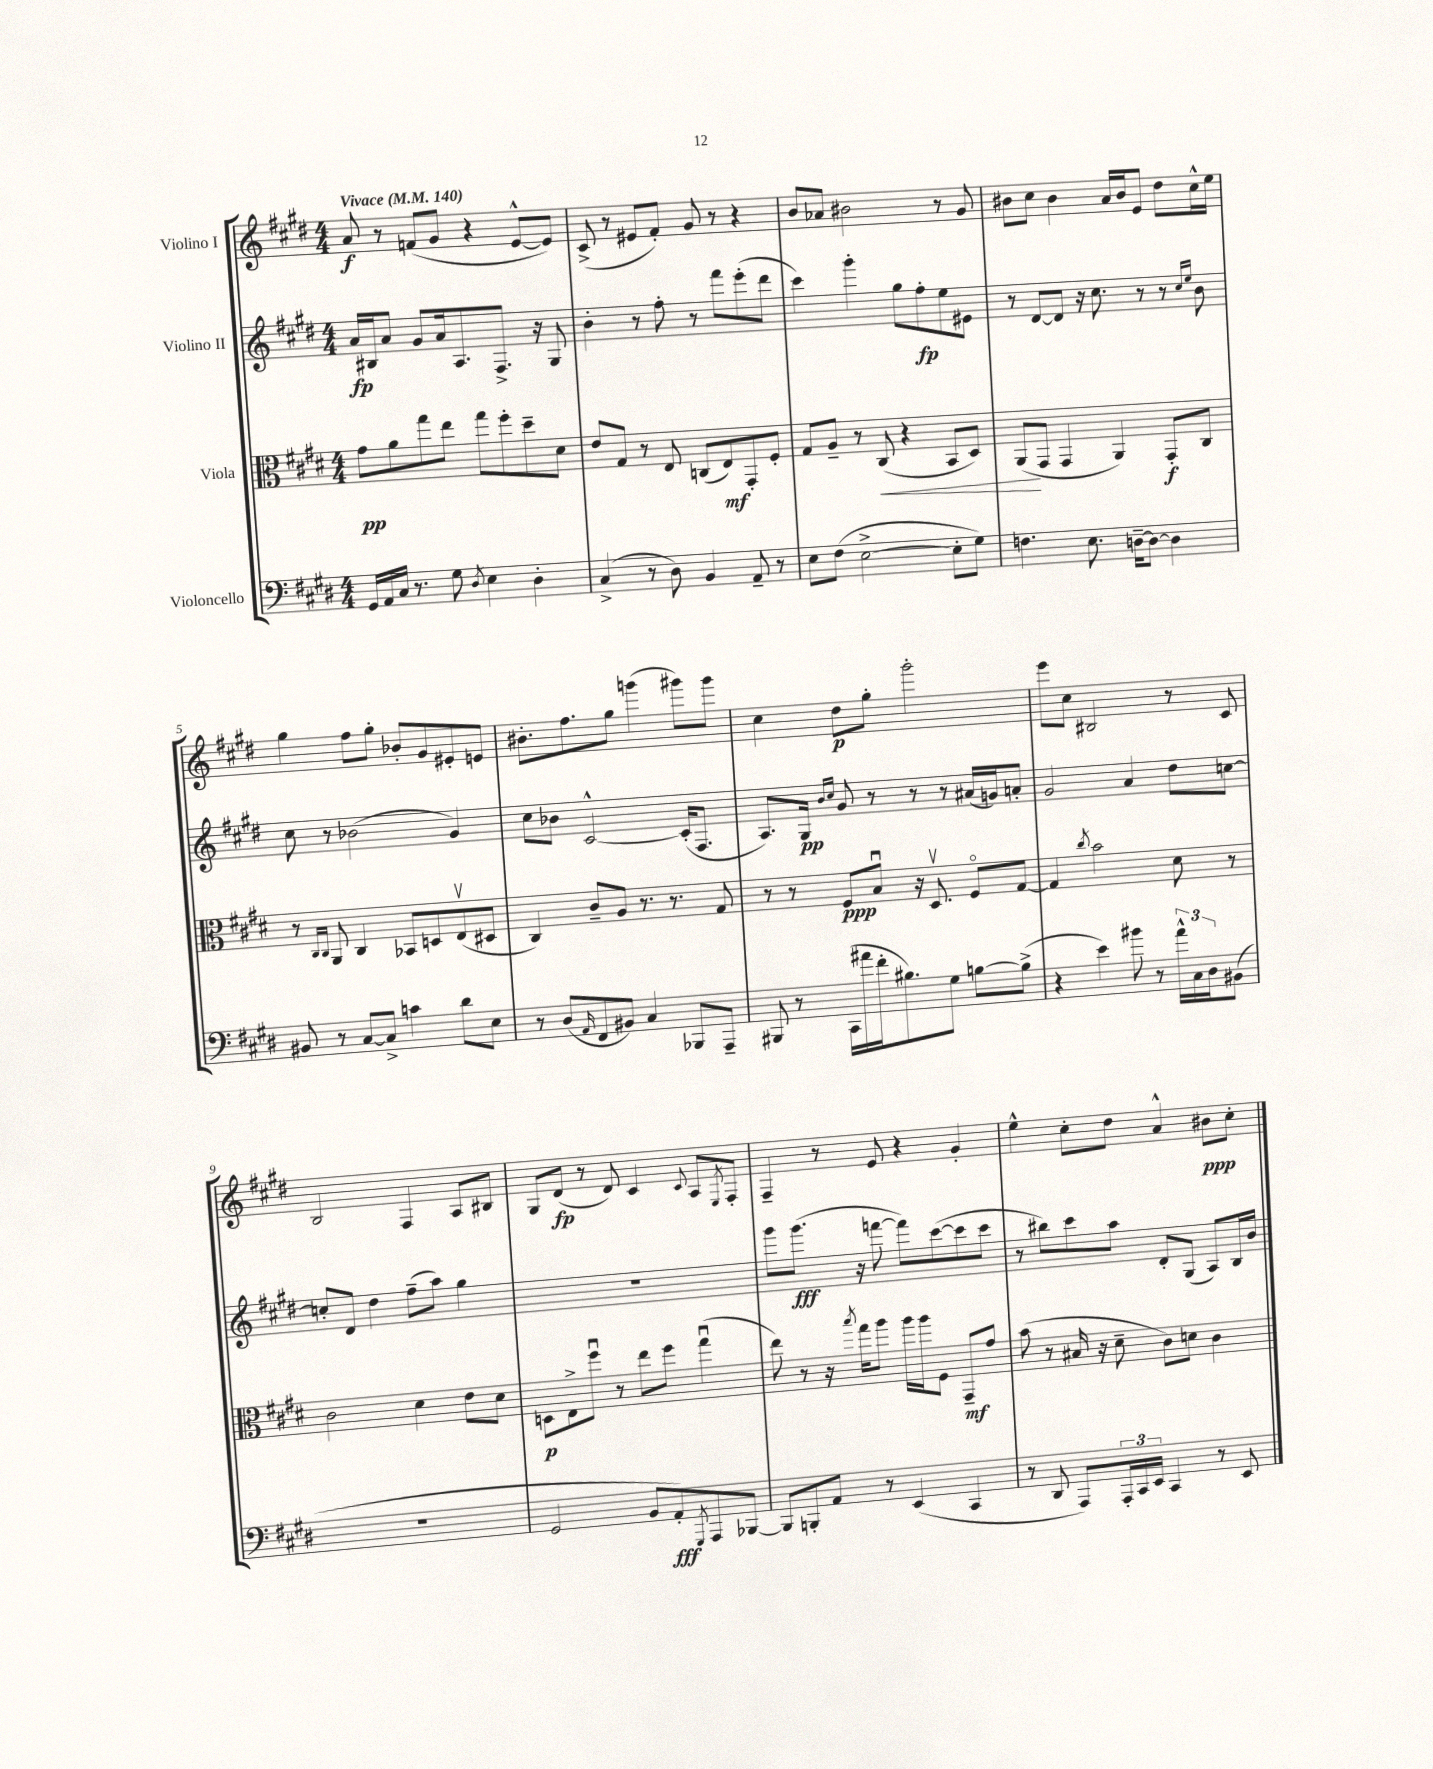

**kern	**dynam	**kern	**dynam	**kern	**dynam	**kern	**dynam
*part4	*part4	*part3	*part3	*part2	*part2	*part1	*part1
*staff4	*staff4	*staff3	*staff3	*staff2	*staff2	*staff1	*staff1
*I"Violoncello	*	*I"Viola	*	*I"Violino II	*	*I"Violino I	*
*clefF4	*	*clefC3	*	*clefG2	*	*clefG2	*
*k[f#c#g#d#]	*	*k[f#c#g#d#]	*	*k[f#c#g#d#]	*	*k[f#c#g#d#]	*
*M4/4	*	*M4/4	*	*M4/4	*	*M4/4	*
*MM140	*	*MM140	*	*MM140	*	*MM140	*
=1	=1	=1	=1	=1	=1	=1	=1
!	!	!	!	!	!	!LO:TX:a:B:t=Vivace	!
16GG#/LL	.	8g#\L	pp	16a/LL	fp	8a/	f
16AA/	.	.	.	16B#X/J	.	.	.
16C#/JJ	.	8a\	.	8a/J	.	8r	.
8.r	.	.	.	.	.	.	.
.	.	8gg#\	.	8g#/L	.	(8fn/L	.
8G#\	.	8ee\J	.	16a/k	.	8g#/J	.
.	.	.	.	8.A/	.	.	.
8qD#/	.	.	.	.	.	.	.
4E\	.	8gg#\L	.	.	.	4r	.
.	.	8ff#'\	.	8.F#^/J	.	.	.
4D#'\	.	8dd#~\	.	.	.	[8e^^/L	.
.	.	.	.	16r	.	.	.
.	.	8d#\J	.	8G#/	.	8e/J])	.
=2	=2	=2	=2	=2	=2	=2	=2
(4C#^/	.	8e/L	.	4b'\	.	(8c#^/	.
.	.	8G#/J	.	.	.	8r	.
8r	.	8r	.	8r	.	8e#X/L	.
8D#\)	.	8E/	.	8ff#'\	.	8f#'/J)	.
4BB/	.	(8Cn/L	.	8r	.	8g#/	.
.	.	8E/)	mf	8fff#\L	.	8r	.
8AA~/	.	8GG#'/	.	(8eee'\	.	4r	.
8r	.	8F#'/J	.	8ddd#\J	.	.	.
=3	=3	=3	=3	=3	=3	=3	=3
8E\L	.	8G#/L	.	4ccc#\)	.	8b/L	.
(8F#\J	.	8A~/J	.	.	.	8a-X/J	.
[2E^\	.	8r	.	4ggg#'\	.	2b#X\	.
!	!	!	!LO:HP:b	!	!	!	!
.	.	(8C#/	<	.	.	.	.
.	.	4r	.	8gg#\L	.	.	.
.	.	.	.	8ff#'\	fp	.	.
8E'\L]	.	8BB/L	.	8ee\	.	8r	.
8G#\J)	.	8D#/J)	.	8e#X\J	.	8g#/	.
=4	=4	=4	=4	=4	=4	=4	=4
4.Fn\	.	(8AA/L	.	8r	.	8b#X\L	.
.	.	8GG#/J	[	[8d#/L	.	8cc#\J	.
.	.	4GG#/	.	8d#/J]	.	4b#\	.
8.E\	.	.	.	16r	.	.	.
.	.	.	.	8.cc#\	.	.	.
.	.	4AA/)	.	.	.	16a/LL	.
[16Dn~\KL	.	.	.	.	.	16b#/J	.
8D\J_	.	.	.	8r	.	8e/J	.
4D\]	.	8GG#'/L	f	8r	.	8dd#\L	.
.	.	.	.	16qqcc#/LL	.	.	.
.	.	.	.	16qqee/JJ	.	.	.
.	.	8C#/J	.	8b\	.	16cc#^^\L	.
.	.	.	.	.	.	16ee\JJ	.
!!LO:LB:g=z
=5	=5	=5	=5	=5	=5	=5	=5
8BB#X/	.	8r	.	8cc#\	.	4gg#\	.
.	.	16qqC#/LL	.	.	.	.	.
.	.	16qqC#/JJ	.	.	.	.	.
8r	.	8AA/	.	8r	.	.	.
[8C#/L	.	4C#/	.	(2b-X\	.	8ff#\L	.
8C#^/J]	.	.	.	.	.	8gg#'\J	.
4cn\	.	8BB-X/L	.	.	.	8b-X'/L	.
.	.	8Dn/	.	.	.	8g#/	.
8d#\L	.	(8Ev/	.	4g#/)	.	8e#X'/	.
8E\J	.	8D#X/J	.	.	.	8en/J	.
=6	=6	=6	=6	=6	=6	=6	=6
8r	.	4C#/)	.	8cc#\L	.	8.b#X'\L	.
(8D#/L	.	.	.	8b-X\J	.	.	.
.	.	.	.	.	.	8.ff#\	.
16qqAA/	.	.	.	.	.	.	.
8FF#/	.	8c#~/L	.	[2c#^^/	.	.	.
8BB#X/J)	.	8A/J	.	.	.	8gg#\J	.
4C#/	.	8.r	.	.	.	(4gggn\	.
.	.	8.r	.	.	.	.	.
8BBB-X/L	.	.	.	(16c#'/KL]	.	8ggg#X\L)	.
.	.	.	.	8.F#/J	.	.	.
8AAA~/J	.	8G#/	.	.	.	8ggg#\J	.
=7	=7	=7	=7	=7	=7	=7	=7
8BBB#X/	.	8r	.	8.A/L)	.	4cc#\	.
8r	.	8r	.	.	.	.	.
.	.	.	.	16G#/Jk	pp	.	.
.	.	.	.	16qqb/LL	.	.	.
.	.	.	.	16qqcc#/JJ	.	.	.
(16CC#\LL	.	8F#/L	ppp	8g#/	.	8dd#\L	p
16a#X\	.	.	.	.	.	.	.
16f#'\J	.	8Bu/J	.	8r	.	8gg#'\J	.
8.B#X\)	.	.	.	.	.	.	.
.	.	16r	.	8r	.	2ggg#'\	.
.	.	8.D#v/	.	.	.	.	.
8G#\J	.	.	.	8r	.	.	.
[8Bn\L	.	8F#/L	.	(16a#X/LL	.	.	.
.	.	.	.	16gn/J)	.	.	.
(8B^\J]	.	[8G#/J	.	8an'/J	.	.	.
=8	=8	=8	=8	=8	=8	=8	=8
4r	.	4G#/]	.	2g#/	.	8eee\L	.
.	.	.	.	.	.	8cc#\J	.
.	.	8qcc#/	.	.	.	.	.
4e\)	.	2b\	.	.	.	2B#X/	.
8b#X\	.	.	.	4a/	.	.	.
8r	.	.	.	.	.	.	.
24a^^\LL	.	8d#\	.	8dd#\L	.	8r	.
24C#\	.	.	.	.	.	.	.
24D#\J	.	.	.	.	.	.	.
(8BB#X\J	.	8r	.	[8ccn\J	.	8c#/	.
!!LO:LB:g=z
=9	=9	=9	=9	=9	=9	=9	=9
1r	.	2c#\	.	8ccn'/L]	.	2B/	.
.	.	.	.	8d#/J	.	.	.
.	.	.	.	4dd#\	.	.	.
.	.	4d#\	.	(8ff#~\L	.	4F#/	.
.	.	.	.	8aa\J)	.	.	.
.	.	8e\L	.	4gg#\	.	8A/L	.
.	.	8d#\J	.	.	.	8B#X/J	.
=10	=10	=10	=10	=10	=10	=10	=10
2GG#/	.	8Dn\L	p	1r	.	8G#/L	.
.	.	8E^\	.	.	.	(8d#/J	fp
.	.	8ff#u\J	.	.	.	8r	.
.	.	8r	.	.	.	8d#/)	.
8BB/L	.	8ee\L	.	.	.	4c#/	.
8AA'/)	fff	8ff#\J	.	.	.	.	.
8qGGG#/	.	.	.	.	.	8qqc#/	.
8AAA/	.	(4gg#u\	.	.	.	8A/L	.
.	.	.	.	.	.	8qE/	.
[8BBB-X/J	.	.	.	.	.	8F#'/J	.
=11	=11	=11	=11	=11	=11	=11	=11
8BBB-/L]	.	8ee\)	.	8ggg#\L	.	4F#~/	.
8BBBn'/	.	8r	.	(8.ggg#\J	fff	.	.
8AA/J	.	16r	.	.	.	8r	.
.	.	8qbb/	.	.	.	.	.
.	.	16gg#\KL	.	16r	.	.	.
8r	.	8aa\J	.	[8fffn\	.	8e/	.
(4EE/	.	16aa\LL	.	8fff\L])	.	4r	.
.	.	16aa\J	.	.	.	.	.
.	.	8F#\J	.	([8ccc#\	.	.	.
4CC#/	.	8GG#~/L	mf	8ccc#\]	.	4g#'/	.
.	.	8g#/J	.	8ccc#\J	.	.	.
=12	=12	=12	=12	=12	=12	=12	=12
8r	.	(8b\	.	8r	.	4ee^^\	.
8DD#/	.	8r	.	8bb#X\L)	.	.	.
8AAA/L)	.	16B#X/	.	8ccc#\	.	8cc#'\L	.
.	.	16r	.	.	.	.	.
24AAA'/L	.	8d#~\	.	8aa\J	.	8dd#\J	.
24CC#/	.	.	.	.	.	.	.
24EE/JJ	.	.	.	.	.	.	.
4CC#/	.	8c#\L)	.	8d#'/L	.	4a^^/	.
.	.	8dn\J	.	(8G#/J	.	.	.
8r	.	4c#\	.	8A/L)	.	8b#X\L	ppp
8EE/	.	.	.	16B/L	.	8cc#'\J	.
.	.	.	.	16b/JJ	.	.	.
==	==	==	==	==	==	==	==
*-	*-	*-	*-	*-	*-	*-	*-
